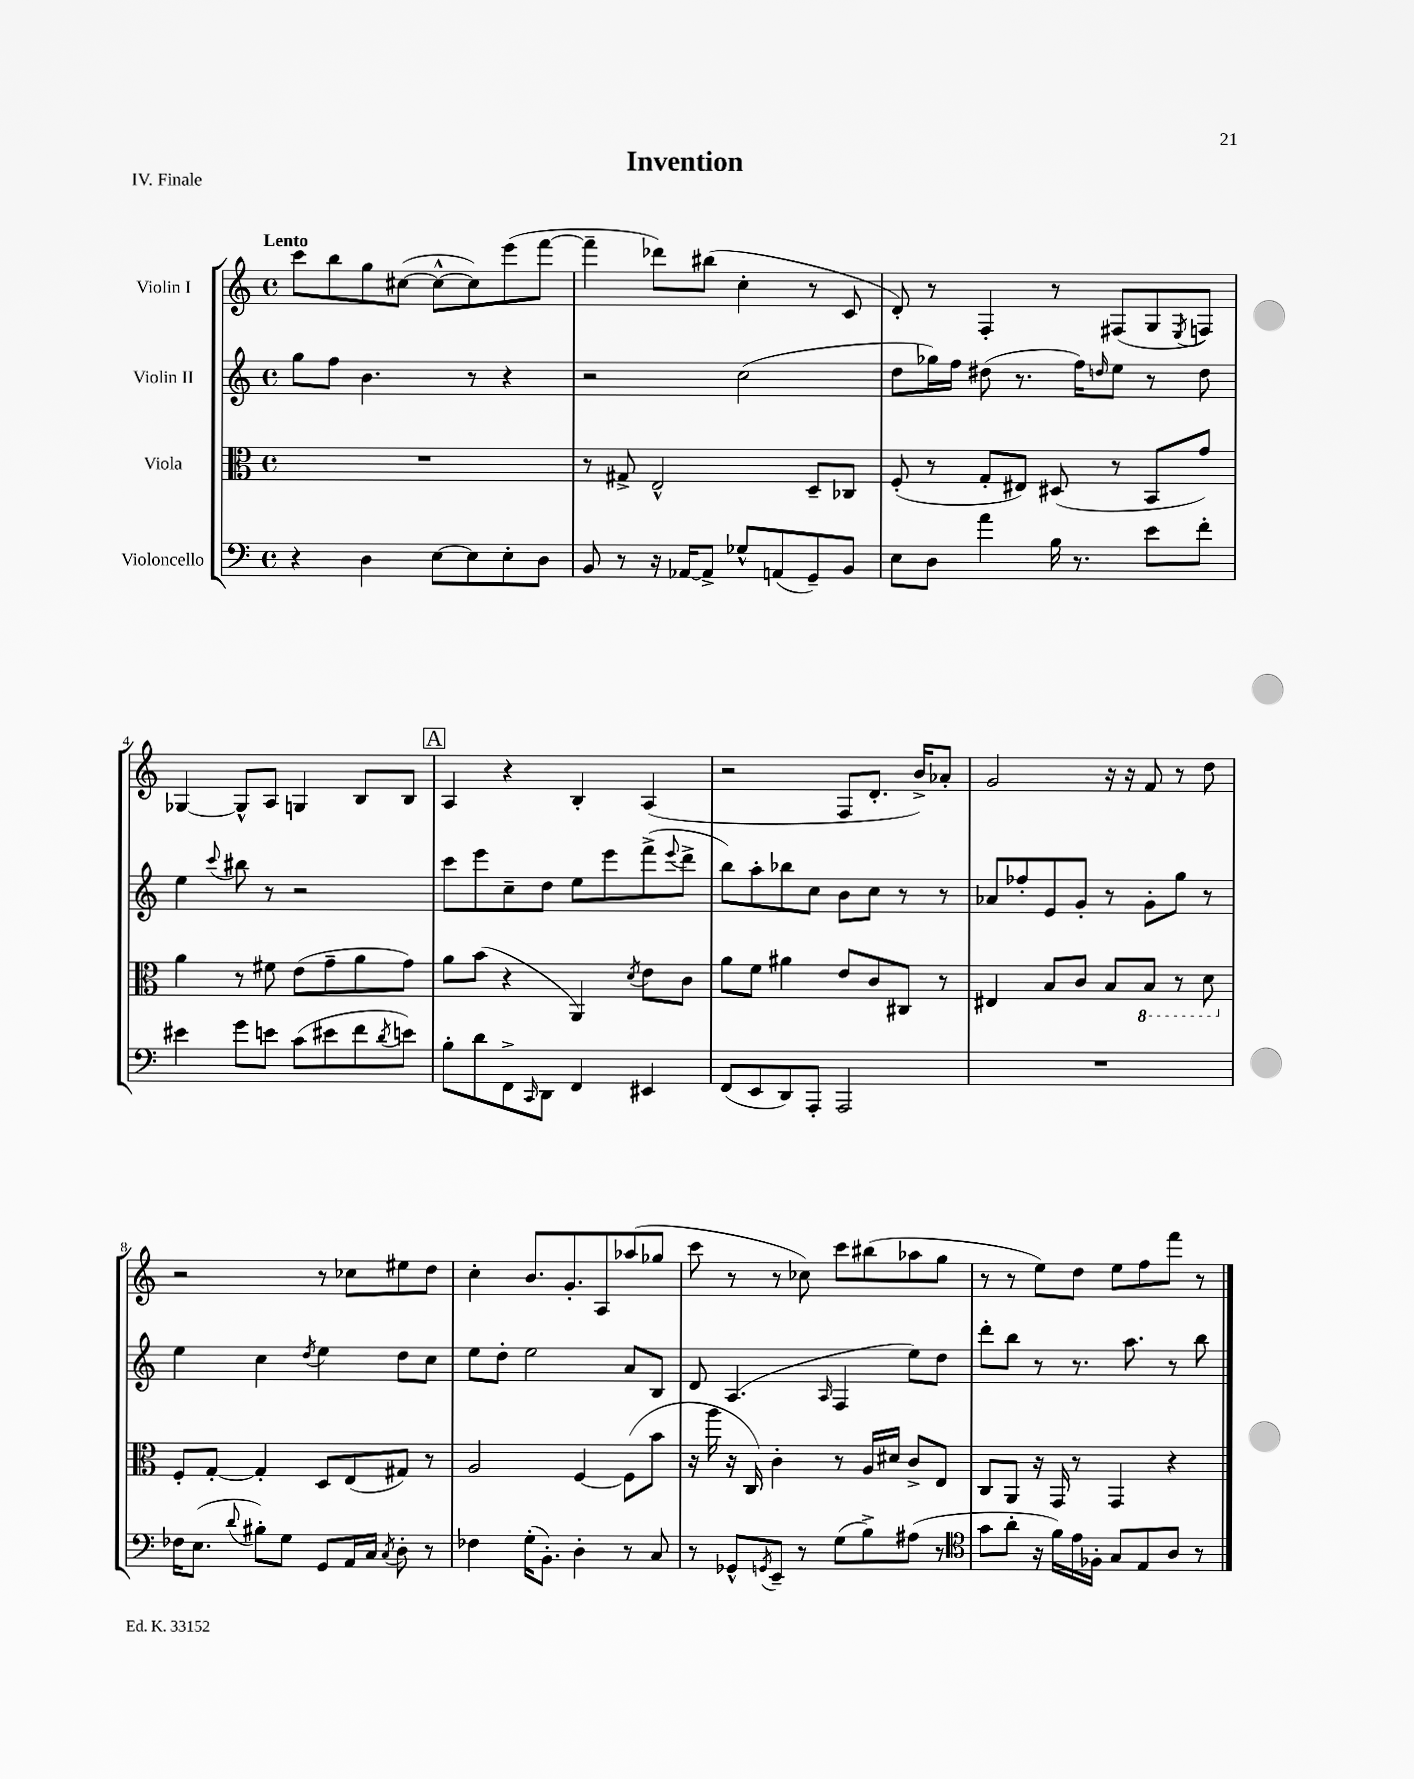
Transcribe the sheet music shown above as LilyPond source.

\header { title = "Invention" piece = "IV. Finale" }
<<
\new StaffGroup <<
\new Staff = "s0" \with { instrumentName = "Violin I" } {
    \clef treble \key c \major \defaultTimeSignature \time 4/4 \tempo "Lento"
    c'''8 b''8 g''8 cis''8~( cis''8~-^ cis''8) e'''8( f'''8~ |
    f'''4-- des'''8) bis''8( c''4-. r8 c'8 |
    d'8-.) r8 f4-. r8 fis8( g8 \acciaccatura { e8 } f8) |
    ges4~ ges8-^ a8 g4 b8 b8 |
    \mark \markup { \box "A" } a4 r4 b4-. a4( |
    r2 f8 d'8.-. b'16->) aes'8-. |
    g'2 r16 r16 f'8 r8 d''8 |
    r2 r8 ces''8 eis''8 d''8 |
    c''4-. b'8. g'8.-. a8 aes''8( ges''8 |
    c'''8 r8 r8 ces''8) c'''8 bis''8( aes''8 g''8 |
    r8 r8 e''8) d''8 e''8 f''8 f'''8 r8 \bar "|." |
}
\new Staff = "s1" \with { instrumentName = "Violin II" } {
    \clef treble \key c \major \defaultTimeSignature \time 4/4
    g''8 f''8 b'4. r8 r4 |
    r2 c''2( |
    d''8 ges''16) f''16 dis''8( r8. f''16) \grace { d''16 } e''8 r8 d''8 |
    e''4 \appoggiatura { c'''8 } bis''8 r8 r2 |
    \mark \markup { \box "A" } c'''8 e'''8 c''8-- d''8 e''8 e'''8 f'''8->( \appoggiatura { e'''8 } d'''8-> |
    b''8) a''8-. bes''8 c''8 b'8 c''8 r8 r8 |
    aes'8 fes''8-. e'8 g'8-. r8 g'8-. g''8 r8 |
    e''4 c''4 \acciaccatura { d''8 } e''4 d''8 c''8 |
    e''8 d''8-. e''2 a'8 b8 |
    d'8 a4.( \grace { a16 } f4 e''8) d''8 |
    d'''8-. b''8 r8 r8. a''8. r8 b''8 \bar "|." |
}
\new Staff = "s2" \with { instrumentName = "Viola" } {
    \clef alto \key c \major \defaultTimeSignature \time 4/4
    R1 |
    r8 gis8-> e2-^ d8-- ces8 |
    f8-.( r8 g8-. eis8) dis8( r8 b,8 g'8) |
    a'4 r8 fis'8 e'8( g'8-- a'8 g'8) |
    \mark \markup { \box "A" } a'8 b'8( r4 a,4) \acciaccatura { d'8 } e'8 c'8 |
    a'8 f'8 ais'4 e'8 c'8 cis8 r8 |
    eis4 b8 c'8 b8 \ottava #-1 b,8 r8 d8 \ottava #0 |
    f8-. g8~-. g4-. d8 e8( gis8) r8 |
    a2 f4~ f8( b'8 |
    r16 a''16 r16 c16) c'4-. r8 a16 dis'16 c'8-> e8 |
    c8 a,8 r16 g,16 r8 g,4 r4 \bar "|." |
}
\new Staff = "s3" \with { instrumentName = "Violoncello" } {
    \clef bass \key c \major \defaultTimeSignature \time 4/4
    r4 d4 e8~ e8 e8-. d8 |
    b,8 r8 r16 aes,16~ aes,8-> ges8-^ a,8( g,8--) b,8 |
    e8 d8 a'4 b16 r8. e'8 f'8-. |
    eis'4 g'8 e'8 c'8( eis'8 f'8 \acciaccatura { d'8 } e'8) |
    \mark \markup { \box "A" } b8-. d'8 f,8-> \grace { c,16 } d,8 f,4 eis,4 |
    f,8( e,8 d,8) a,,8-. a,,2 |
    R1 |
    fes16 e8.( \appoggiatura { d'8 } bis8-.) g8 g,8 a,16 c16 \acciaccatura { c8 } d8-. r8 |
    fes4 g16-.( b,8.-.) d4-. r8 c8 |
    r8 ges,8-^ \acciaccatura { g,8 } e,8-- r8 g8( b8->) ais8( r8 |
    \clef tenor g'8 a'8-. r16 f'16) e'16 fes16-. g8 e8 a8 r8 \bar "|." |
}
>>
>>
